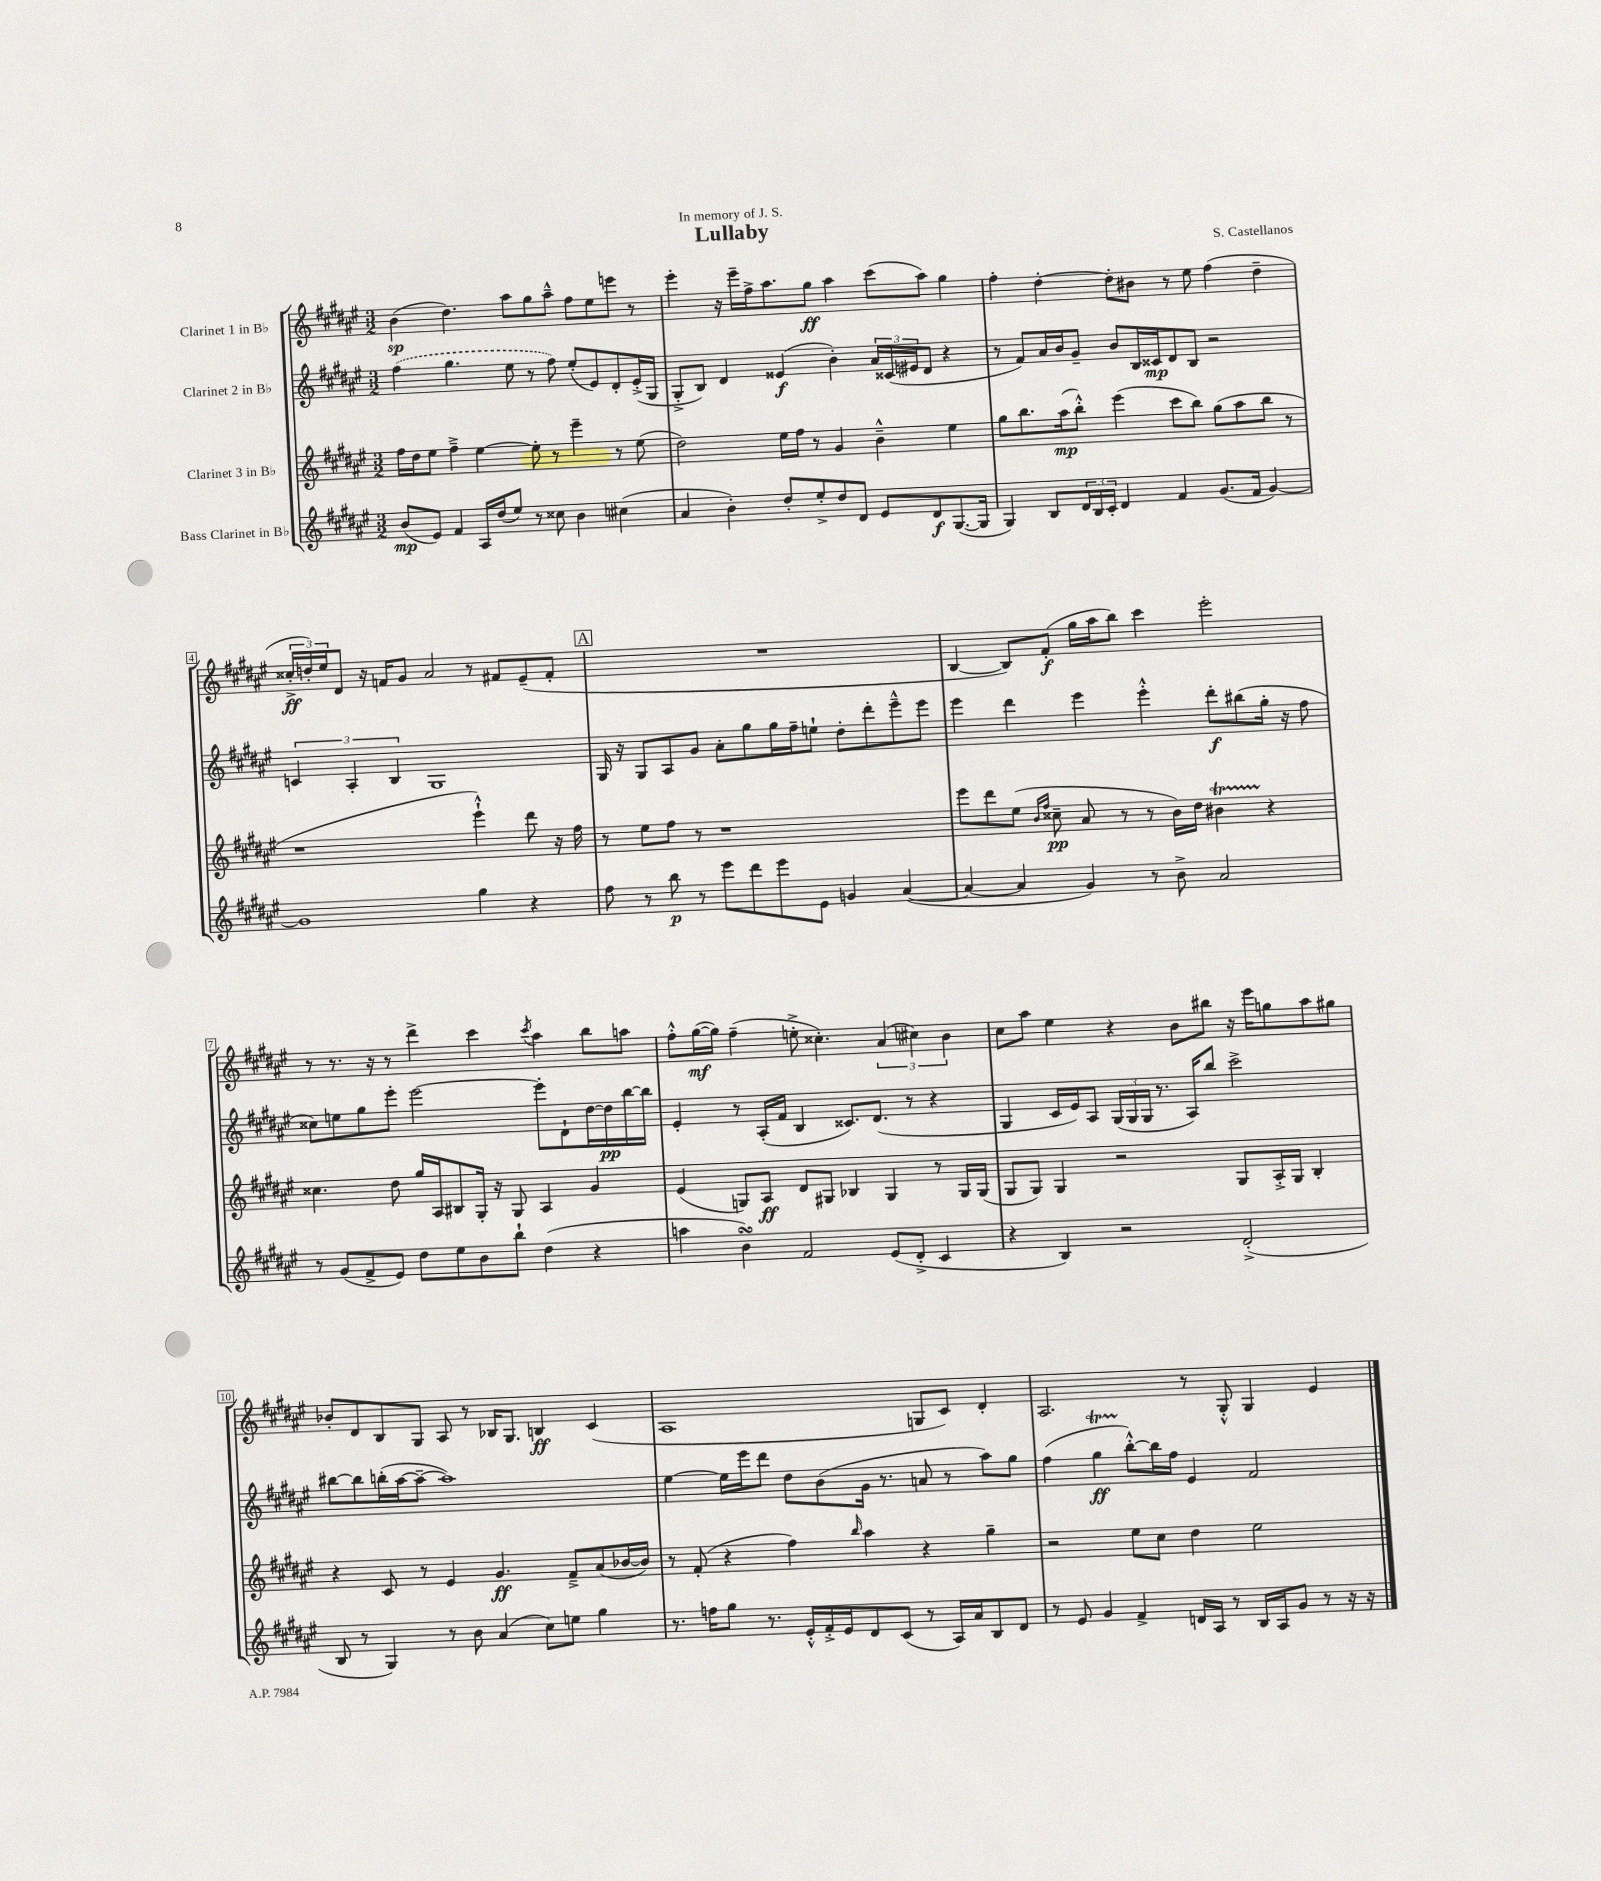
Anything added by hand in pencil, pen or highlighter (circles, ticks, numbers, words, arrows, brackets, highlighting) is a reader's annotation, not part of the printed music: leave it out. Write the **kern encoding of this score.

**kern	**kern	**kern	**kern
*staff4	*staff3	*staff2	*staff1
*clefG2	*clefG2	*clefG2	*clefG2
*k[f#c#g#d#a#e#]	*k[f#c#g#d#a#e#]	*k[f#c#g#d#a#e#]	*k[f#c#g#d#a#e#]
*M3/2	*M3/2	*M3/2	*M3/2
(8b/L	16ff#\LL	(4ff#\	(4b\
.	16dd#\J	.	.
8e#/J)	8ee#\J	.	.
4f#/	4ff#~^\	4.gg#\	4.dd#\)
16A#/LL	[4ee#\	.	.
(16dd#/J	.	.	.
8ee#/J)	.	8ee#\	8aa#\L
8r	8ee#'\]	8r	8gg#\
8cc##\	8r	8ff#\)	8aa#~^^\J
4b\	4eee#~\	(8ee#'/L	8ff#\L
.	.	8e#/)	8ee#\
(4cc#\	8r	8d#'/	8eee\J
.	(8ee#\	(16e#'^/L	8r
.	.	16G#/JJ	.
=	=	=	=
4a#/	2dd#\)	8G#'^/L	4eee#'\
.	.	8B/J)	.
4b'\)	.	4d#/	16r
.	.	.	16eee#~\LL
.	.	.	16ff#^\J
.	.	.	8.aa#\
8dd#'/L	16ee#\LL	(4e##/	.
.	16ff#\JJ	.	.
8ee#'^/	8r	.	8gg#\J
8dd#/	4g#/	4b'\)	4aa#\
8d#/J	.	.	.
8e#/L	4b~^^\	24a#/LL	(8ccc#\L
.	.	(24c##/	.
.	.	24e#/J	.
8d#/	.	8d#/J	8aa#\J)
([8.G#/	4ee#\	4r	4gg#\
16G#/]Jk	.	.	.
=	=	=	=
4G#/)	8gg#\L	8r	4ff#'\
.	8.bb\	8f#/L)	.
8B/L	.	16a#/L	[4dd#'\
.	(16aa#\k	16b/J	.
24d#/L	8bb'^^\J)	8g#~/J	.
24B/	.	.	.
24c#'/JJ	.	.	.
4d#/	(4eee#\	8b/L	8dd#'\]L
.	.	16B/L	8b#\J
.	.	16c##/J	.
4f#/	8ccc#\L	8d#/	8r
.	8bb\J)	8B/J	8ee#\
(8.g#/L	(8gg#\L	2r	(4ff#\
.	8aa#\	.	.
16f#/Jk	.	.	.
[4g#/)	8bb\J	.	4dd#~\
.	8r	.	.
=	=	=	=
1g#]	1r	6c/	24cc##'^/LL
.	.	.	24dd'/)
.	.	.	24ee#/J
.	.	.	8d#/J
.	.	6A#'/	.
.	.	.	16r
.	.	.	16f/LK
.	.	6B/	.
.	.	.	8g#/J
.	.	1G#	2a#/
4gg#\	4eee#`^^\)	.	8r
.	.	.	8f#/L
4r	8ddd#\	.	(8e#~/
.	16r	.	8f#'/J
.	16ff#\	.	.
=	=	=	=
8ff#\	8r	16G#/	1.r
.	.	16r	.
8r	8ee#\L	8G#/L	.
8bb\	8ff#\J	8A#/	.
8r	8r	8g#/J	.
8eee#\L	1r	8a#'\L	.
8ddd#\	.	8gg#\	.
8eee#\	.	16gg#\L	.
.	.	16ff#~\J	.
8e#\J	.	8ee`\J	.
4g/	.	8dd#'\L	.
.	.	8ddd#'\	.
([4a#/	.	8eee#~^^\	.
.	.	8eee#\J	.
=	=	=	=
4a#/_	8eee#\L	4eee#\	[4B/
.	8ddd#\	.	.
4a#/]	(8ee#\J	4ddd#\	8B/]L)
.	16qqb/LL	.	.
.	16qqff#/JJ	.	.
.	8cc##~\	.	(8f#'/J
4g#/)	8a#/	4eee#\	16gg#\LL
.	.	.	16aa#\J
.	8r	.	8bb\J)
8r	8r	4eee#'^^\	4ccc#\
8b^\	16b\LL)	.	.
.	16dd#\JJ	.	.
2a#/	4b#\	8ddd#'\L	2eee#'\
.	.	(8bb#\	.
.	4r	16gg#'\Jk	.
.	.	16r	.
.	.	8ff#\	.
=	=	=	=
8r	4.cc##\	8cc##\L)	8r
(8g#/L	.	8ee\	8.r
8f#^/	.	8gg#\	.
.	.	.	16r
8e#/J)	8dd#\	8eee#'\J	8r
8dd#\L	16gg#/LL	[2eee#\	4ddd#^\
.	16A#/J	.	.
8ee#\	8B#/	.	.
8b\	16G#'/Jk	.	4ccc#\
.	16r	.	.
8bb`\J	8G#/	.	.
.	.	.	8qccc#/
(4dd#\	4A#/	8eee#'\]L	4aa#\
.	.	8d#`\	.
4r	4g#/	[16dd#\L	8bb\L
.	.	16dd#\]	.
.	.	[16bb\	8aa\J
.	.	16bb\]JJ	.
=	=	=	=
4aa\	(4e#/	4e#'/	8ff#'^^\L
.	.	.	([16gg#\L
.	.	.	16gg#\]JJ)
4b\)	8G/L)	8r	(4ff#~\
.	8A#/J	(16A#'/LL	.
.	.	16f#/JJ	.
2f#/	8d#/L	4B/	8ee'^\
.	8G#/J	.	4.cc##'\)
.	4B-/	8.c##/L)	.
.	.	(8.d#/J	.
(8e#/L	4G#/	.	(6a#/
8d#'^/J	.	8r	.
.	.	.	6cc#\)
4c#/	8r	4r	.
.	.	.	6b\
.	16G#/LL	.	.
.	(16G#/JJ	.	.
=	=	=	=
4r	8G#/L	4G#/	8cc#\L
.	8G#/J)	.	8aa#\J
4B/)	4G#/	16c#/LL	4ee#\
.	.	16e#/J)	.
.	.	8A#/J	.
2r	2r	(24G#/LL	4r
.	.	24G#/	.
.	.	24G#/JJ	.
.	.	8.r	.
.	.	.	8b\L
.	.	16A#/LK)	.
.	.	8bb/J	8bb#\J
(2d#'^/	8G#/L	2ccc#^\	16r
.	.	.	16eee#\LK
.	16A#'^/L	.	8gg\
.	16G#/JJ	.	.
.	4B'/	.	8aa#\
.	.	.	8gg#\J
=	=	=	=
8B/	4r	[8bb#\L	8b-'/L
8r	.	8bb#\]	8d#/
4G#/)	8c#/	(16bb'\L	8B/
.	.	[16aa#\J	.
.	8r	8aa#~\_J	8G#/J
8r	4e#/	1aa#])	8A#/
8b\	.	.	8r
(4a#/	4.g#/	.	16B-/LK
.	.	.	8.G#/J
8cc#\L)	.	.	4B/
8ee\J	8f#~^/L	.	.
4gg#\	(8a#/	.	(4c#/
.	[16b-/L	.	.
.	16b-/]JJ)	.	.
=	=	=	=
8.r	8r	[4ee#\	1A#
.	(8f#'/	.	.
16ff\LK	.	.	.
8gg#\J	4r	16ee#\]LL	.
.	.	16eee#\J	.
8.r	.	8ddd#\J	.
.	4ff#\)	8dd#\L	.
16e#'^^/LL	.	.	.
16f#'^/	.	(8b\	.
16e#/J	.	.	.
.	16qqbb/	.	.
8d#/	4aa#\	16g#\Jk	.
.	.	8.r	.
(8c#/J	.	.	.
8r	4r	8a/	8G/L
16A#/LL)	.	8r	8c#/J)
16a#/J	.	.	.
8B/	4gg#~\	8aa#\L)	4d#'/
8d#/J	.	8gg#\J	.
=	=	=	=
8r	2r	(4ff#\	2.A#/
8e#/	.	.	.
4g#/	.	4gg#\	.
4f#^/	8ee#\L	[8bb'^^\L)	.
.	8cc#\J	16bb\]L	.
.	.	16ff#\JJ	.
16d/LL	4dd#\	4e#/	8r
16A#/JJ	.	.	.
8r	.	.	8G#'^^/
16B/LL	2ee#\	2f#/	4G#/
16A#/J	.	.	.
8g#/J	.	.	.
8r	.	.	4e#/
16r	.	.	.
16r	.	.	.
==	==	==	==
*-	*-	*-	*-
